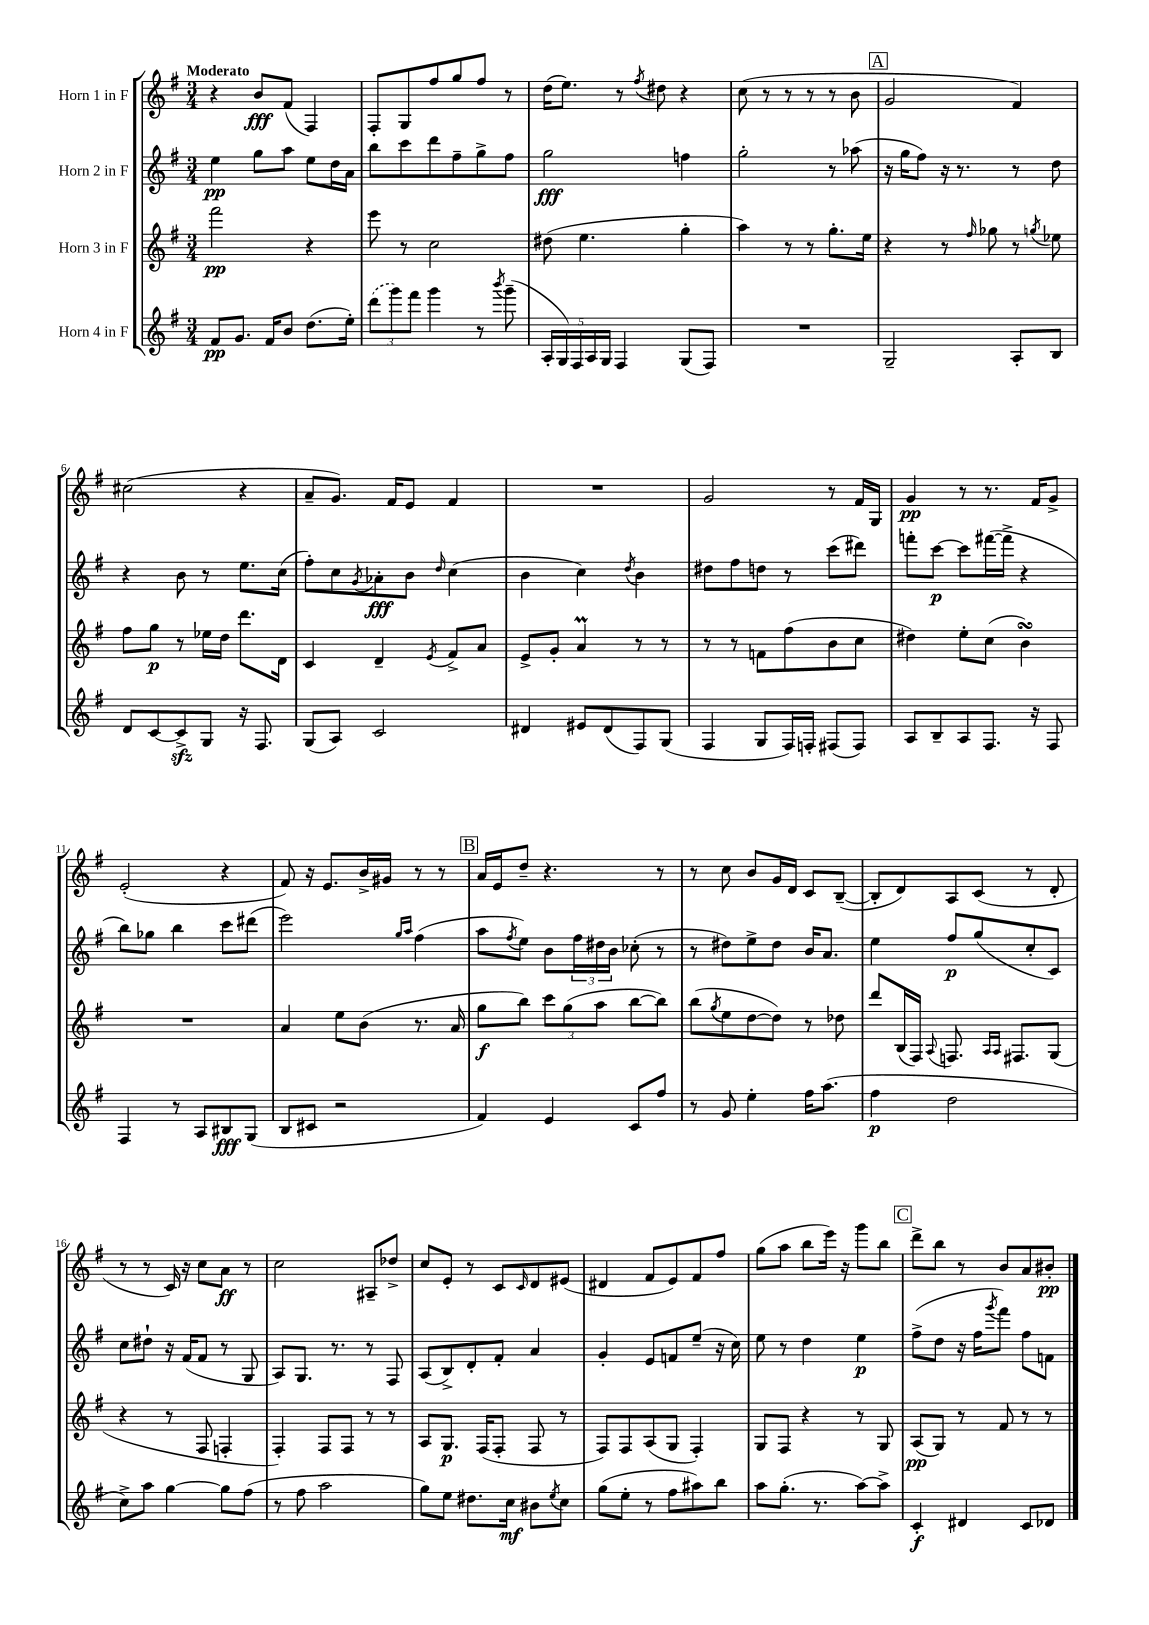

**kern	**dynam	**kern	**dynam	**kern	**dynam	**kern	**dynam
*part4	*part4	*part3	*part3	*part2	*part2	*part1	*part1
*staff4	*staff4	*staff3	*staff3	*staff2	*staff2	*staff1	*staff1
*I"Horn 4 in F	*	*I"Horn 3 in F	*	*I"Horn 2 in F	*	*I"Horn 1 in F	*
*clefG2	*	*clefG2	*	*clefG2	*	*clefG2	*
*k[f#]	*	*k[f#]	*	*k[f#]	*	*k[f#]	*
*M3/4	*	*M3/4	*	*M3/4	*	*M3/4	*
=1	=1	=1	=1	=1	=1	=1	=1
!	!	!	!	!	!	!LO:TX:a:B:t=Moderato	!
8f#/L	pp	2fff#\	pp	4ee\	pp	4r	.
8.g/J	.	.	.	.	.	.	.
.	.	.	.	8gg\L	.	8b/L	fff
16f#/KL	.	.	.	.	.	.	.
8b/J	.	.	.	8aa\J	.	(8f#/J	.
(8.dd\L	.	4r	.	8ee\L	.	4F#/)	.
.	.	.	.	16dd\L	.	.	.
16ee'\Jk)	.	.	.	16a\JJ	.	.	.
=2	=2	=2	=2	=2	=2	=2	=2
(12ddd\L	.	8eee\	.	8bb\L	.	8F#'/L	.
12ggg\)	.	.	.	.	.	.	.
.	.	8r	.	8ccc\	.	8G/	.
12fff#\J	.	.	.	.	.	.	.
4ggg\	.	2cc\	.	8ddd\	.	8ff#/	.
.	.	.	.	8ff#~\	.	8gg/	.
8r	.	.	.	8gg^\	.	8ff#/J	.
8qbbb/	.	.	.	.	.	.	.
(8ggg~\	.	.	.	8ff#\J	.	8r	.
=3	=3	=3	=3	=3	=3	=3	=3
20A'/LL	.	(8dd#X\	.	2gg\	fff	(16dd\KL	.
20G/)	.	.	.	.	.	.	.
.	.	.	.	.	.	8.ee\J)	.
20F#/	.	.	.	.	.	.	.
.	.	4.ee\	.	.	.	.	.
20A/	.	.	.	.	.	.	.
20G/JJ	.	.	.	.	.	.	.
4F#/	.	.	.	.	.	8r	.
.	.	.	.	.	.	8qff#/	.
.	.	.	.	.	.	8dd#X\	.
(8G/L	.	4gg'\	.	4ffn\	.	4r	.
8F#/J)	.	.	.	.	.	.	.
=4	=4	=4	=4	=4	=4	=4	=4
2.r	.	4aa\)	.	2gg'\	.	(8cc\	.
.	.	.	.	.	.	8r	.
.	.	8r	.	.	.	8r	.
.	.	8r	.	.	.	8r	.
.	.	8.gg'\L	.	8r	.	8r	.
.	.	.	.	(8aa-X\	.	8b\	.
.	.	16ee\Jk	.	.	.	.	.
!!LO:REH:place=s1:t=A
=5	=5	=5	=5	=5	=5	=5	=5
2G~/	.	4r	.	16r	.	2g/	.
.	.	.	.	16gg\KL	.	.	.
.	.	.	.	8ff#\J)	.	.	.
.	.	8r	.	16r	.	.	.
.	.	.	.	8.r	.	.	.
.	.	16qqff#/	.	.	.	.	.
.	.	8gg-X\	.	.	.	.	.
8A'/L	.	8r	.	8r	.	4f#/)	.
.	.	8qggn/	.	.	.	.	.
8B/J	.	8ee-X\	.	8dd\	.	.	.
!!LO:LB:g=z
=6	=6	=6	=6	=6	=6	=6	=6
8d/L	.	8ff#\L	.	4r	.	(2cc#X\	.
[8c/	.	8gg\J	p	.	.	.	.
8czz^/]	.	8r	.	8b\	.	.	.
8G/J	.	16ee-X\LL	.	8r	.	.	.
.	.	16dd\JJ	.	.	.	.	.
16r	.	8.ddd\L	.	8.ee\L	.	4r	.
8.F#/	.	.	.	.	.	.	.
.	.	16d\Jk	.	(16cc\Jk	.	.	.
=7	=7	=7	=7	=7	=7	=7	=7
(8G/L	.	4c/	.	8ff#'\L)	.	8a~/L	.
8A/J)	.	.	.	8cc\	.	8.g/J)	.
.	.	.	.	8qg/	.	.	.
2c/	.	4d~/	.	8a-X'\	fff	.	.
.	.	.	.	.	.	16f#/KL	.
.	.	.	.	8b\J	.	8e/J	.
.	.	8qe/	.	16qqdd/	.	.	.
.	.	8f#^/L	.	(4cc\	.	4f#/	.
.	.	8a/J	.	.	.	.	.
=8	=8	=8	=8	=8	=8	=8	=8
4d#X/	.	8e^/L	.	4b\	.	2.r	.
.	.	8g'/J	.	.	.	.	.
8e#X/L	.	4aM/	.	4cc\)	.	.	.
(8d#/	.	.	.	.	.	.	.
.	.	.	.	8qdd/	.	.	.
8F#/)	.	8r	.	4b\	.	.	.
(8G/J	.	8r	.	.	.	.	.
=9	=9	=9	=9	=9	=9	=9	=9
4F#/	.	8r	.	8dd#X\L	.	2g/	.
.	.	8r	.	8ff#\	.	.	.
8G/L	.	8fn\L	.	8ddn\J	.	.	.
16F#/L)	.	(8ff#\	.	8r	.	.	.
16Fn'/JJ	.	.	.	.	.	.	.
(8F#X/L	.	8b\	.	(8ccc\L	.	8r	.
8F#/J)	.	8cc\J	.	8ddd#X\J)	.	16f#/LL	.
.	.	.	.	.	.	16G/JJ	.
=10	=10	=10	=10	=10	=10	=10	=10
8A/L	.	4dd#X\)	.	8fffn'\L	.	4g/	pp
8B~/	.	.	.	[8ccc\J	p	.	.
8A/	.	8ee'\L	.	8ccc\L]	.	8r	.
8.F#/J	.	(8cc\J	.	([16fff#X\L	.	8.r	.
.	.	.	.	16fff#^\JJ]	.	.	.
.	.	4bsSsS\)	.	4r	.	.	.
16r	.	.	.	.	.	16f#/KL	.
8F#/	.	.	.	.	.	8g^/J	.
!!LO:LB:g=z
=11	=11	=11	=11	=11	=11	=11	=11
4F#/	.	2.r	.	8bb\L)	.	(2e'/	.
.	.	.	.	8gg-X\J	.	.	.
8r	.	.	.	4bb\	.	.	.
8A/L	.	.	.	.	.	.	.
8B#X/	fff	.	.	8ccc\L	.	4r	.
(8G/J	.	.	.	(8ddd#X\J	.	.	.
=12	=12	=12	=12	=12	=12	=12	=12
8B/L	.	4a/	.	2eee\)	.	8f#/)	.
8c#X/J	.	.	.	.	.	16r	.
.	.	.	.	.	.	8.e/L	.
2r	.	8ee\L	.	.	.	.	.
.	.	(8b\J	.	.	.	16b^/L	.
.	.	.	.	.	.	16g#X/JJ	.
.	.	.	.	16qqgg/LL	.	.	.
.	.	.	.	16qqaa/JJ	.	.	.
.	.	8.r	.	(4ff#\	.	8r	.
.	.	.	.	.	.	8r	.
.	.	16a/	.	.	.	.	.
!!LO:REH:place=s1:t=B
=13	=13	=13	=13	=13	=13	=13	=13
4f#/)	.	8gg\L	f	8aa\L	.	16a/LL	.
.	.	.	.	.	.	16e/J	.
.	.	.	.	8qff#/	.	.	.
.	.	8bb\J)	.	8ee\J)	.	8dd~/J	.
4e/	.	12ccc\L	.	8b\L	.	4.r	.
.	.	(12gg\	.	.	.	.	.
.	.	.	.	24ff#\L	.	.	.
.	.	12aa\J	.	24dd#X\	.	.	.
.	.	.	.	24b\JJ	.	.	.
8c/L	.	[8bb\L	.	(8cc-X'\	.	.	.
8ff#/J	.	8bb\J])	.	8r	.	8r	.
=14	=14	=14	=14	=14	=14	=14	=14
8r	.	(8bb\L	.	8r	.	8r	.
.	.	8qgg/	.	.	.	.	.
8g/	.	8ee\	.	8dd#X\L)	.	8cc\	.
4ee'\	.	[8dd\	.	8ee^\	.	8b/L	.
.	.	8dd\J])	.	8dd#\J	.	16g/L	.
.	.	.	.	.	.	16d/JJ	.
16ff#\KL	.	8r	.	16b/KL	.	8c/L	.
(8.aa\J	.	.	.	8.a/J	.	.	.
.	.	8dd-X\	.	.	.	([8B~/J	.
=15	=15	=15	=15	=15	=15	=15	=15
4ff#\	p	8ddd/L	.	4ee\	.	8B'/L]	.
.	.	(16B/L	.	.	.	8d/)	.
.	.	16F#/JJ)	.	.	.	.	.
.	.	8qqA/	.	.	.	.	.
2dd\	.	8.Fn/	.	8ff#/L	p	8A/	.
.	.	.	.	(8gg/	.	(8c/J	.
.	.	16qqA/LL	.	.	.	.	.
.	.	16qqA/JJ	.	.	.	.	.
.	.	8.F#X/L	.	.	.	.	.
.	.	.	.	8cc'/	.	8r	.
.	.	(8G/J	.	8c/J)	.	8d'/	.
!!LO:LB:g=z
=16	=16	=16	=16	=16	=16	=16	=16
8cc^\L)	.	4r	.	8cc\L	.	8r	.
8aa\J	.	.	.	8dd#X`\J	.	8r	.
[4gg\	.	8r	.	16r	.	16c/)	.
.	.	.	.	(16f#/KL	.	16r	.
.	.	8F#/	.	8f#/J	.	8cc\L	.
8gg\L]	.	4Fn'/	.	8r	.	8a\J	ff
(8ff#\J	.	.	.	8G/	.	8r	.
=17	=17	=17	=17	=17	=17	=17	=17
8r	.	4F#'/)	.	8A/L)	.	2cc\	.
8ff#\	.	.	.	8.G/J	.	.	.
2aa\	.	8F#/L	.	.	.	.	.
.	.	.	.	8.r	.	.	.
.	.	8F#/J	.	.	.	.	.
.	.	8r	.	8r	.	8A#X~/L	.
.	.	8r	.	8F#/	.	8dd-X^/J	.
=18	=18	=18	=18	=18	=18	=18	=18
8gg\L)	.	8A/L	.	(8A/L	.	8cc/L	.
8ee\J	.	8.G/J	p	8B^/)	.	8e'/J	.
8.dd#X\L	.	.	.	8d'/	.	8r	.
.	.	(16F#/KL	.	.	.	.	.
.	.	8F#'/J	.	8f#'/J	.	8c/L	.
16cc\Jk	mf	.	.	.	.	.	.
.	.	.	.	.	.	16qqc/	.
8b#X\L	.	8F#/	.	4a/	.	8d/	.
8qee/	.	.	.	.	.	.	.
8cc\J	.	8r	.	.	.	(8e#X/J	.
=19	=19	=19	=19	=19	=19	=19	=19
(8gg\L	.	8F#/L)	.	4g'/	.	4d#X/	.
8ee'\J	.	8F#/	.	.	.	.	.
8r	.	(8A/	.	8e/L	.	8f#/L	.
8ff#\L	.	8G/J	.	8fn/	.	8e/)	.
8aa#X\)	.	4F#'/)	.	(8ee~/J	.	8f#/	.
8bb\J	.	.	.	16r	.	8ff#/J	.
.	.	.	.	16cc\)	.	.	.
=20	=20	=20	=20	=20	=20	=20	=20
8aa\L	.	8G/L	.	8ee\	.	(8gg\L	.
(8.gg'\J	.	8F#/J	.	8r	.	8aa\J	.
.	.	4r	.	4dd\	.	8bb\L	.
8.r	.	.	.	.	.	.	.
.	.	.	.	.	.	16eee\Jk)	.
.	.	.	.	.	.	16r	.
[8aa\L)	.	8r	.	4ee\	p	8ggg\L	.
8aa^\J]	.	8G/	.	.	.	8bb\J	.
!!LO:REH:place=s1:t=C
=21	=21	=21	=21	=21	=21	=21	=21
4c'/	f	(8A/L	pp	(8ff#^\L	.	8ddd^\L	.
.	.	8G/J)	.	8dd\J	.	8bb\J	.
4d#X/	.	8r	.	16r	.	8r	.
.	.	.	.	16ff#\KL	.	.	.
.	.	.	.	8qggg/	.	.	.
.	.	8f#/	.	8fff#\J)	.	8b/L	.
8c/L	.	8r	.	8ff#\L	.	8a/	.
8d-X/J	.	8r	.	8fn\J	.	8b#X'/J	pp
==	==	==	==	==	==	==	==
*-	*-	*-	*-	*-	*-	*-	*-
